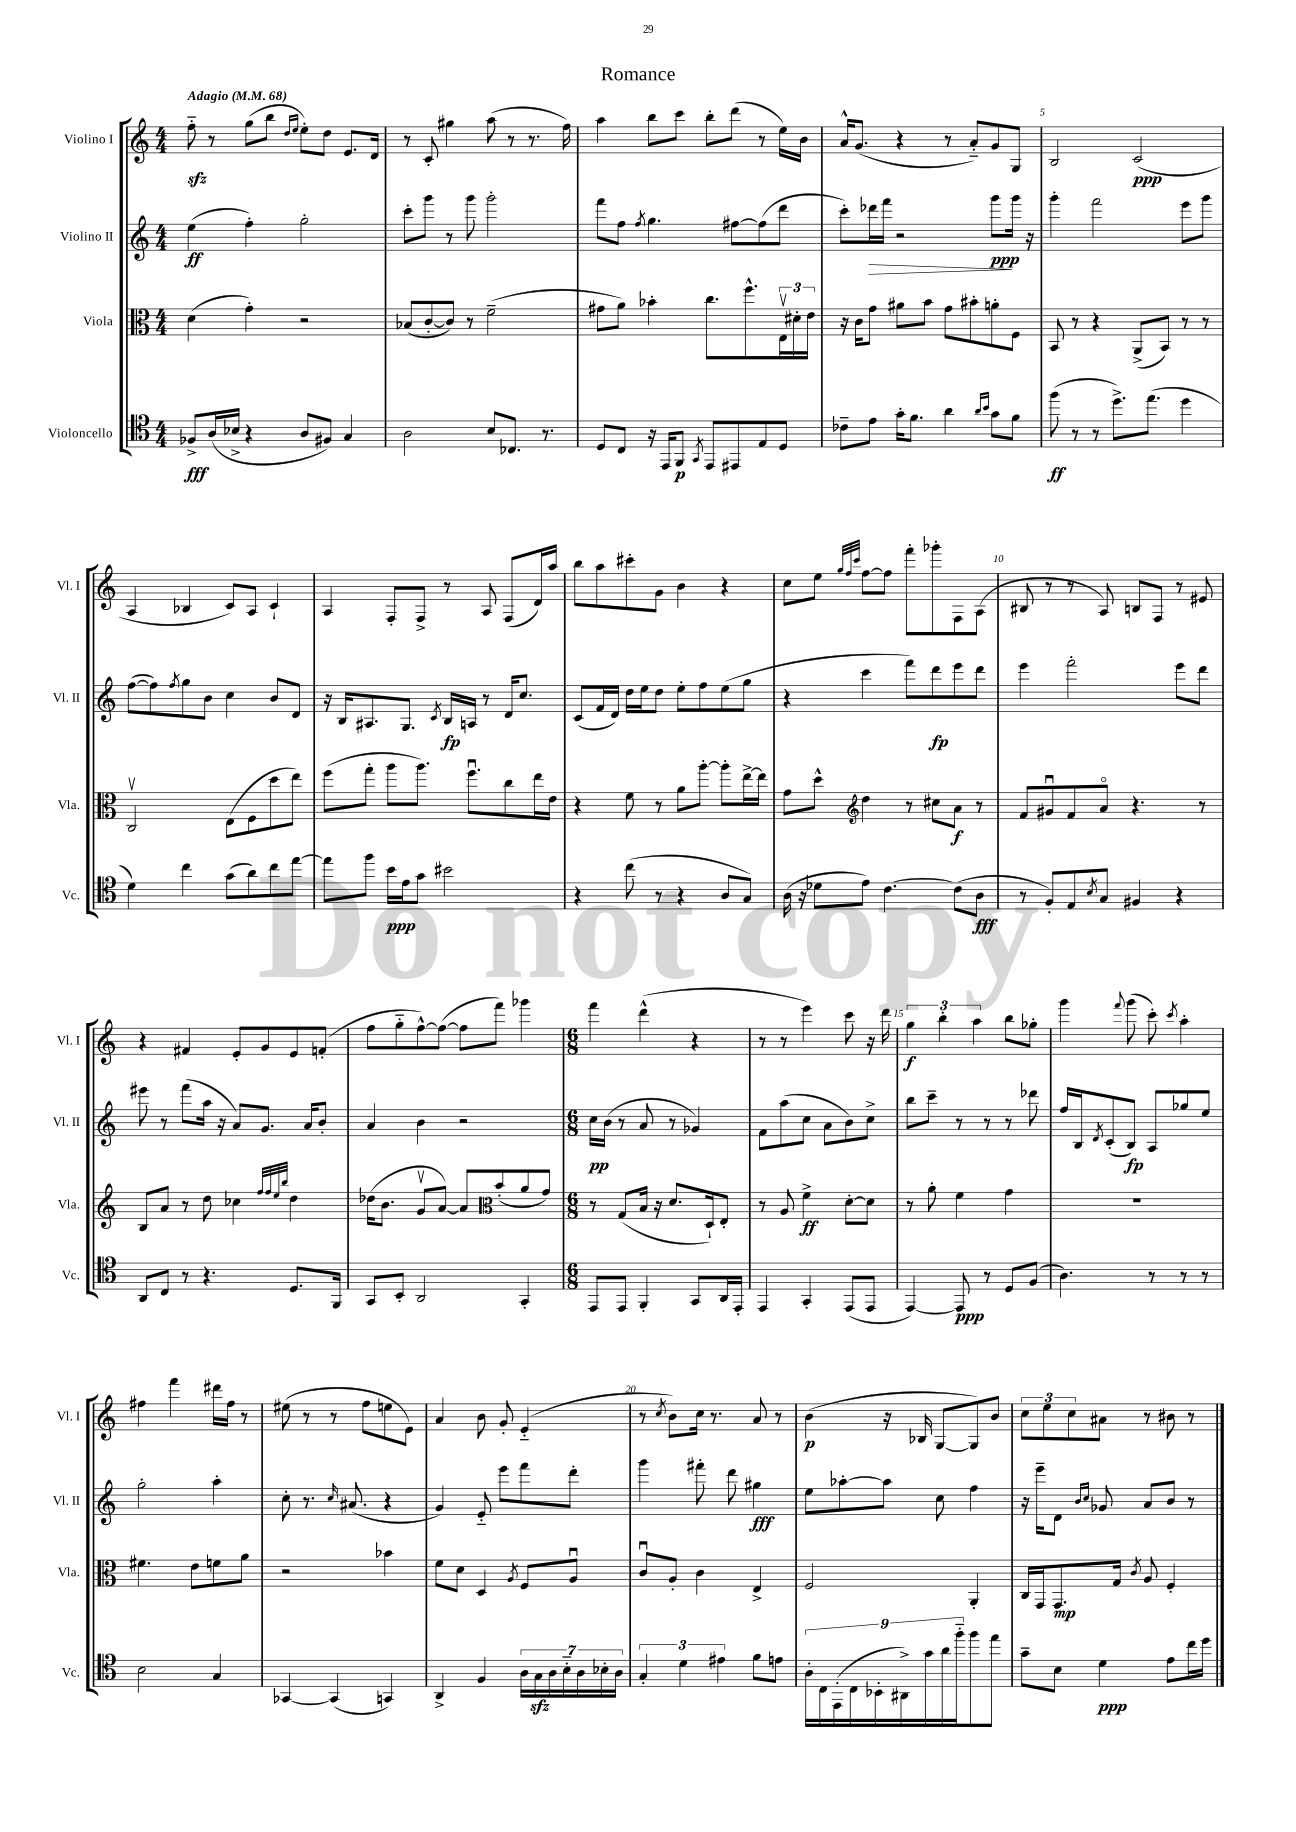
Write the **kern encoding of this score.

**kern	**kern	**kern	**kern
*staff4	*staff3	*staff2	*staff1
*clefC4	*clefC3	*clefG2	*clefG2
*k[]	*k[]	*k[]	*k[]
*M4/4	*M4/4	*M4/4	*M4/4
*MM68	*MM68	*MM68	*MM68
8F-^/L	(4d\	(4ee\	8ff'~\
(16A/L	.	.	8r
16B-^/JJ	.	.	.
4r	4g'\)	4ff'\)	(8gg\L
.	.	.	8bb\J
.	.	.	16qqdd/LL
.	.	.	16qqee/JJ
8A/L	2r	2gg'\	8ee'\L)
8F#/J)	.	.	8dd\J
4G/	.	.	8.e/L
.	.	.	16d/Jk
=	=	=	=
2A\	(8B-/L	8ccc'\L	8r
.	[8c'/	8ggg\J	8c'/
.	8c/]J)	8r	4gg#\
.	8r	8ggg\	.
8B/L	(2f~\	2ggg'\	(8aa\
8.C-/J	.	.	8r
.	.	.	8.r
8.r	.	.	.
.	.	.	16ff\)
=	=	=	=
8D/L	8g#\L	8fff\L	4aa\
8C/J	8a\J)	8ff\J	.
.	.	8qff/	.
16r	4b-'\	4.gg\	8bb\L
16EE/LK	.	.	.
8FF/J	.	.	8ccc\J
8qGG/	.	.	.
8EE/L	8.cc\L	.	8bb'\L
8EE#/	.	[8ff#\L	(8ddd\J
.	8.ff^^\	.	.
8E/	.	(8ff#\]	8r
8D/J	24Ev\L	8ddd\J	16ee\LL)
.	24d#'\	.	.
.	.	.	16b\JJ
.	24e\JJ	.	.
=	=	=	=
8c-~\L	16r	8ccc'\L)	16a^^/LK
.	16c\LK	.	(8.g/J
8e\J	8g\J	16ddd-\L	.
.	.	16fff\JJ	.
16g'\LK	8a#\L	2r	4r
8.f\J	.	.	.
.	8b\J	.	.
4a\	8g\L	.	8r
.	8b#'\	.	8a'~/L)
16qqa/LL	.	.	.
16qqb/JJ	.	.	.
8g\L	8a'\	8ggg\L	8g/
8f\J	8F\J	16ggg\Jk	8G/J
.	.	16r	.
=	=	=	=
(8ff\	8BB/	4ggg'\	2B/
8r	8r	.	.
8r	4r	2fff\	.
8.dd^\L)	.	.	.
.	(8AA^/L	.	(2c/
(8.ee\J	.	.	.
.	8BB/J)	.	.
4dd\	8r	8eee\L	.
.	8r	8ggg\J	.
=	=	=	=
4d\)	2Cv/	([8ff\L	4A/
.	.	8ff\])	.
.	.	8qff/	.
4cc\	.	8gg\	4B-/
.	.	8b\J	.
(8g\L	(8E\L	4cc\	8c/L)
8a\)	8F\	.	8A/J
8cc\	8dd\	8b/L	4c`/
[8ee\J	8ee\J)	8d/J	.
=	=	=	=
8ee\]L	(8ff\L	16r	4A/
.	.	16B/LK	.
8ff\J	8gg'\J	8.A#/	.
16b\LL	8aa\L	.	8F'/L
16e\J	.	8.G/J	.
8g\J	8.aa\J)	.	8F^/J
.	.	8qc/	.
2b#\	.	16B/LL	8r
.	8.ffu\L	16A/JJ	.
.	.	8r	8A/
.	8cc\	16d/LK	(8F/L
.	.	8.cc/J	.
.	16ee\L	.	16d/L)
.	16e\JJ	.	16aa/JJ
=	=	=	=
4r	4r	(8c/L	8bb\L
.	.	16f/L	8aa\
.	.	16d/JJ)	.
(8cc\	8f\	16dd\LL	8ccc#'\
.	.	16ee\J	.
8r	8r	8dd\J	8g\J
4r	8a\L	8ee'\L	4b\
.	[8aa'\J	8ff\	.
8A/L	8aa'\]L	(8ee\	4r
8G/J)	[16ee^\L	8gg\J	.
.	16ee\]JJ	.	.
=	=	=	=
(16A\	8g\L	4r	8cc\L
16r	.	.	.
8d-\L	8dd^^\J	.	8ee\J
*	*clefG2	*	*
.	.	.	32qqgg/LLL
.	.	.	32qqff/
.	.	.	32qqccc/JJJ
8e\J)	4dd\	4ccc\	[8ff\L
[4.c\	.	.	8ff\]J
.	8r	8fff\L)	8fff'\L
.	8cc#\L	8ddd\	8ggg-'\
(8c\]L	8a\J	8eee\	8F\
8A\J	8r	8ddd\J	(8A\J
=	=	=	=
8r	8f/L	4eee\	8B#/
8F'/L)	8g#u/	.	8r
8E/	8f/	2fff'\	8r
8qB/	.	.	.
8G/J	8ao/J	.	8A/)
4F#/	4.r	.	8B/L
.	.	.	8F/J
4r	.	8eee\L	8r
.	8r	8ddd\J	8e#/
=	=	=	=
8AA/L	8B/L	8eee#\	4r
8C/J	8a/J	8r	.
8r	8r	(8fff\L	4f#/
4.r	8dd\	16aa\Jk	.
.	.	16r	.
.	4cc-\	8a/L)	8e'/L
.	.	8.g/J	8g/
.	32qqff/LLL	.	.
.	32qqff/	.	.
.	32qqee/	.	.
.	32qqbb/JJJ	.	.
8.D/L	4dd\	.	8e/
.	.	16a/LK	.
.	.	8b'/J	(8f'/J
16FF/Jk	.	.	.
=	=	=	=
8GG/L	(16dd-\LK	4a/	8ff\L
.	8.b\J	.	.
8BB'/J	.	.	8gg'~\
2AA/	8gv/L	4b\	[8ff^^\)
.	[8a/J)	.	(8ff\_J
.	8a/]L	2r	8ff\]L
.	(8b'/	.	8fff\J)
4GG'/	8a/	.	4ggg-\
.	8g/J)	.	.
=	=	=	=
*	*clefC3	*	*
*M6/8	*M6/8	*M6/8	*M6/8
8EE/L	8r	16cc\LL	4fff\
.	.	(16b\JJ	.
8EE/J	(8G/L	8r	.
4FF'/	16B/Jk	8a/	(4ddd^^\
.	16r	.	.
.	8.d/L	8r	.
8GG/L	.	4g-/)	4r
.	16D`/k)	.	.
16AA/L	8E'/J	.	.
16EE'/JJ	.	.	.
=	=	=	=
4EE/	8r	8f\L	8r
.	8A/	(8aa\	8r
4GG'/	4f^\	8cc\J	4eee\)
.	.	8a\L	.
(8EE/L	[8d'\L	8b\)	8ccc\
8EE/J	8d\]J	8cc^\J	16r
.	.	.	16ddd\
=	=	=	=
[4EE/)	8r	8bb\L	6gg\
.	8a'\	8ccc~\J	.
.	.	.	6bb'\
8EE/]	4f\	8r	.
.	.	.	6aa\
8r	.	8r	.
8D/L	4g\	8r	8bb\L
(8F/J	.	8ddd-\	8gg-'\J
=	=	=	=
4.A\)	2.r	16ff/LL	4ggg\
.	.	16B/J	.
.	.	8qd/	.
.	.	(8c'/	.
.	.	.	8qqfff/
.	.	8B/J)	(8ggg\
8r	.	8A/L	8ccc'\)
.	.	.	8qccc/
8r	.	8gg-/	4aa'\
8r	.	8ee/J	.
=	=	=	=
2B\	4.f#\	2gg'\	4ff#\
.	.	.	4fff\
.	8e\L	.	.
4G/	8f\	4aa'\	16ddd#\LL
.	.	.	16ff#\JJ
.	8a\J	.	8r
=	=	=	=
[4GG-/	2r	8cc'\	(8ee#\
.	.	8.r	8r
(4GG-/]	.	.	8r
.	.	16qqcc/	.
.	.	(8.a#/	.
.	.	.	8ff\L
4GG/)	4b-\	4r	8ee\
.	.	.	8e\J)
=	=	=	=
4AA^/	8f\L	4g/)	4a/
.	8d\J	.	.
4F/	4D/	8e'~/	8b\
.	.	8eee\L	8g'/
.	8qA/	.	.
28A\LL	8F/L	8fff\	(4e'~/
28G\	.	.	.
28A\	.	.	.
28B'~\	.	.	.
.	8Au/J	8ddd'\J	.
28A\	.	.	.
28B-'\	.	.	.
28A\JJ	.	.	.
=	=	=	=
6G'/	8cu/L	4ggg\	8r
.	.	.	8qcc/
.	8A'/J	.	8b\L)
6d\	.	.	.
.	4c\	8fff#'\	16cc\Jk
.	.	.	8.r
6e#\	.	.	.
.	.	8ddd\	.
8f\L	4E^/	4gg#\	8a/
8e\J	.	.	8r
=	=	=	=
18A'\LL	2F/	8ee\L	(4b\
18C\	.	.	.
(18EE'\	.	.	.
.	.	[8aa-'\	.
18C\	.	.	.
18BB-'\	.	.	.
.	.	8aa-\]J	16r
18AA#^\)	.	.	.
.	.	.	16B-/
18g\	.	.	.
.	.	8cc\	[8G/L
18a\	.	.	.
18ff'~\J	.	.	.
8ff\	4AA'/	4ff\	8G/])
8ee\J	.	.	8b/J
=	=	=	=
8g~\L	16C/LL	16r	12cc\L
.	16GG/J	16eee~\LK	.
.	.	.	12ee\
8B\J	8.GG/	8d\J	.
.	.	.	12cc\
.	.	16qqb/LL	.
.	.	16qqcc/JJ	.
4d\	.	8g-/	8a#\J
.	16G/Jk	.	.
.	8qc/	.	.
.	8A/	8a/L	8r
8e\L	4F'/	8b/J	8b#\
16cc\L	.	8r	8r
16dd\JJ	.	.	.
==	==	==	==
*-	*-	*-	*-
